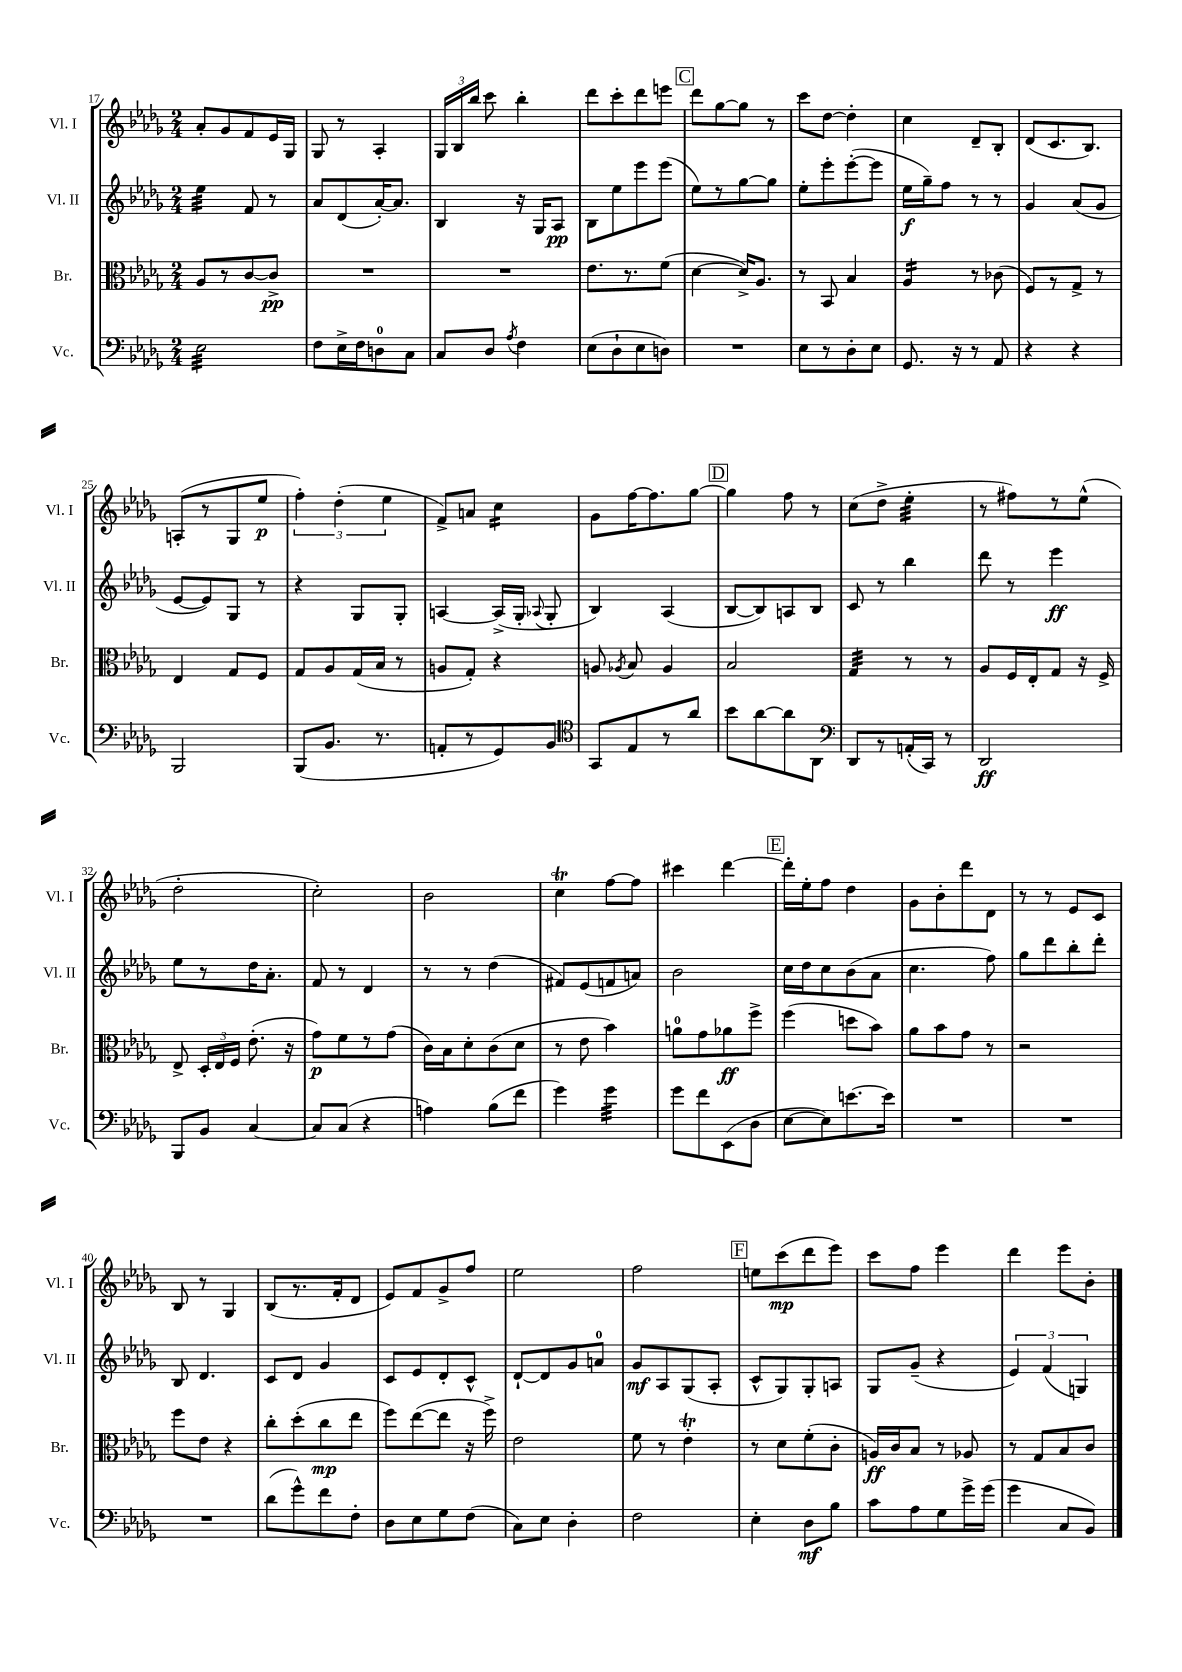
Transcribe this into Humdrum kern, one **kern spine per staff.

**kern	**kern	**kern	**kern
*staff4	*staff3	*staff2	*staff1
*clefF4	*clefC3	*clefG2	*clefG2
*k[b-e-a-d-g-]	*k[b-e-a-d-g-]	*k[b-e-a-d-g-]	*k[b-e-a-d-g-]
*M2/4	*M2/4	*M2/4	*M2/4
2E-	8A-	4ee-	8a-'
.	8r	.	8g-
.	[8c	8f	8f
.	8c^]	8r	16e-
.	.	.	16G-
=	=	=	=
8F	2r	8a-	8G-
16E-^	.	(8d-	8r
16F	.	.	.
8D	.	[16a-')	4A-'
.	.	8.a-]	.
8C	.	.	.
=	=	=	=
8C	2r	4B-	24G-
.	.	.	24B-
.	.	.	24bb-
8D-	.	.	8ccc
8qA-	.	.	.
4F	.	16r	4bb-'
.	.	16G-	.
.	.	8A-	.
=	=	=	=
(8E-	8.e-	8B-	8ddd-
8D-`	.	8ee-	8ccc'
.	8.r	.	.
8E-	.	8eee-	8ddd-
8D)	(8f	(8eee-	8eee
=	=	=	=
2r	[4d-	8ee-)	8ddd-
.	.	8r	[8gg-
.	16d-^])	[8gg-	8gg-]
.	8.A-	.	.
.	.	8gg-]	8r
=	=	=	=
8E-	8r	8ee-'	8ccc
8r	8BB-	8eee-'	[8dd-
8D-'	4B-	([8eee-'	4dd-']
8E-	.	8eee-]	.
=	=	=	=
8.GG-	4A-	16ee-	4cc
.	.	16gg-~)	.
.	.	8ff	.
16r	.	.	.
8r	8r	8r	8d-~
8AA-	(8c-	8r	8B-'
=	=	=	=
4r	8F)	4g-	(8d-
.	8r	.	8.c
4r	8G-^	(8a-	.
.	.	.	8.B-)
.	8r	8g-	.
=	=	=	=
2BBB-	4E-	[8e-	(8A'
.	.	8e-])	8r
.	8G-	8G-	8G-
.	8F	8r	8ee-
=	=	=	=
(8BBB-	8G-	4r	6ff')
8.BB-	8A-	.	.
.	.	.	(6dd-'
.	(16G-	8G-	.
8.r	16B-	.	.
.	.	.	6ee-
.	8r	8G-'	.
=	=	=	=
8AA'	8A	[4A	8f^)
8r	8G-')	.	8a
8GG-)	4r	(16A^]	4cc
.	.	16G-'	.
.	.	8qqA-	.
8BB-	.	8G-'	.
=	=	=	=
*clefC4	*	*	*
8GG-	8A	4B-)	8g-
.	8qA-	.	.
8E-	8B-	.	[16ff
.	.	.	8.ff]
8r	4A-	(4A-	.
8a-	.	.	[8gg-
=	=	=	=
8b-	2B-	[8B-	4gg-]
[8a-	.	8B-])	.
8a-]	.	8A	8ff
8AA-	.	8B-	8r
=	=	=	=
*clefF4	*	*	*
8DD-	4G-	8c	(8cc
8r	.	8r	8dd-^
(16AA'	8r	4bb-	4ee-'
16CC)	.	.	.
8r	8r	.	.
=	=	=	=
2DD-	8A-	8ddd-	8r
.	16F	8r	8ff#)
.	16E-'	.	.
.	8G-	4eee-	8r
.	16r	.	(8ee-^^
.	16F^	.	.
=	=	=	=
8BBB-	8E-^	8ee-	2dd-'
8BB-	24D-'	8r	.
.	24E-	.	.
.	24F	.	.
[4C	(8.e-'	16dd-	.
.	.	8.a-'	.
.	16r	.	.
=	=	=	=
8C]	8g-)	8f	2cc')
(8C	8f	8r	.
4r	8r	4d-	.
.	(8g-	.	.
=	=	=	=
4A)	16c)	8r	2b-
.	16B-	.	.
.	8d-'	8r	.
(8B-	(8c	(4dd-	.
8f	8d-	.	.
=	=	=	=
4g-)	8r	8f#)	4cc
.	8e-	(8e-	.
4g-	4b-)	8f	[8ff
.	.	8a)	8ff]
=	=	=	=
8g-	8a	2b-	4ccc#
8f	8g-	.	.
(8EE-	8a-	.	[4ddd-
8D-	8ff^	.	.
=	=	=	=
[8E-	(4ff	16cc	16ddd-']
.	.	16dd-	16ee-'
8E-])	.	8cc	8ff
[8.e	8dd	(8b-	4dd-
.	8b-)	8a-	.
16e]	.	.	.
=	=	=	=
2r	8a-	4.cc	8g-
.	8b-	.	8b-'
.	8g-	.	8ddd-
.	8r	8ff)	8d-
=	=	=	=
2r	2r	8gg-	8r
.	.	8ddd-	8r
.	.	8bb-'	8e-
.	.	8ddd-'	8c
=	=	=	=
2r	8ff	8B-	8B-
.	8e-	4.d-	8r
.	4r	.	4G-
=	=	=	=
(8d-	8cc'	8c	(8B-
8g-^^)	(8dd-'	8d-	8.r
8f	8cc	4g-	.
.	.	.	16f'
8F'	8ee-	.	8d-
=	=	=	=
8D-	8ff)	8c	8e-)
8E-	([8ee-	8e-	8f
8G-	8ee-]	8d-'	8g-^
(8F	16r	8c^^	8ff
.	16ff^)	.	.
=	=	=	=
8C)	2e-	[8d-`	2ee-
8E-	.	8d-]	.
4D-'	.	8g-	.
.	.	8a	.
=	=	=	=
2F	8f	8g-	2ff
.	8r	8A-	.
.	4e-'	(8G-	.
.	.	8A-'	.
=	=	=	=
4E-'	8r	8c^^	8ee
.	8d-	8G-)	(8ccc
8D-	(8f'	8G-'	8ddd-
8B-	8c'	8A	8eee-)
=	=	=	=
8c	16A)	8G-	8ccc
.	16c	.	.
8A-	8B-	(8g-~	8ff
8G-	8r	4r	4eee-
16g-^	8A-	.	.
(16g-	.	.	.
=	=	=	=
4g-	8r	6e-)	4ddd-
.	8G-	.	.
.	.	(6f	.
8C	8B-	.	8eee-
.	.	6G)	.
8BB-)	8c	.	8b-'
==	==	==	==
*-	*-	*-	*-
